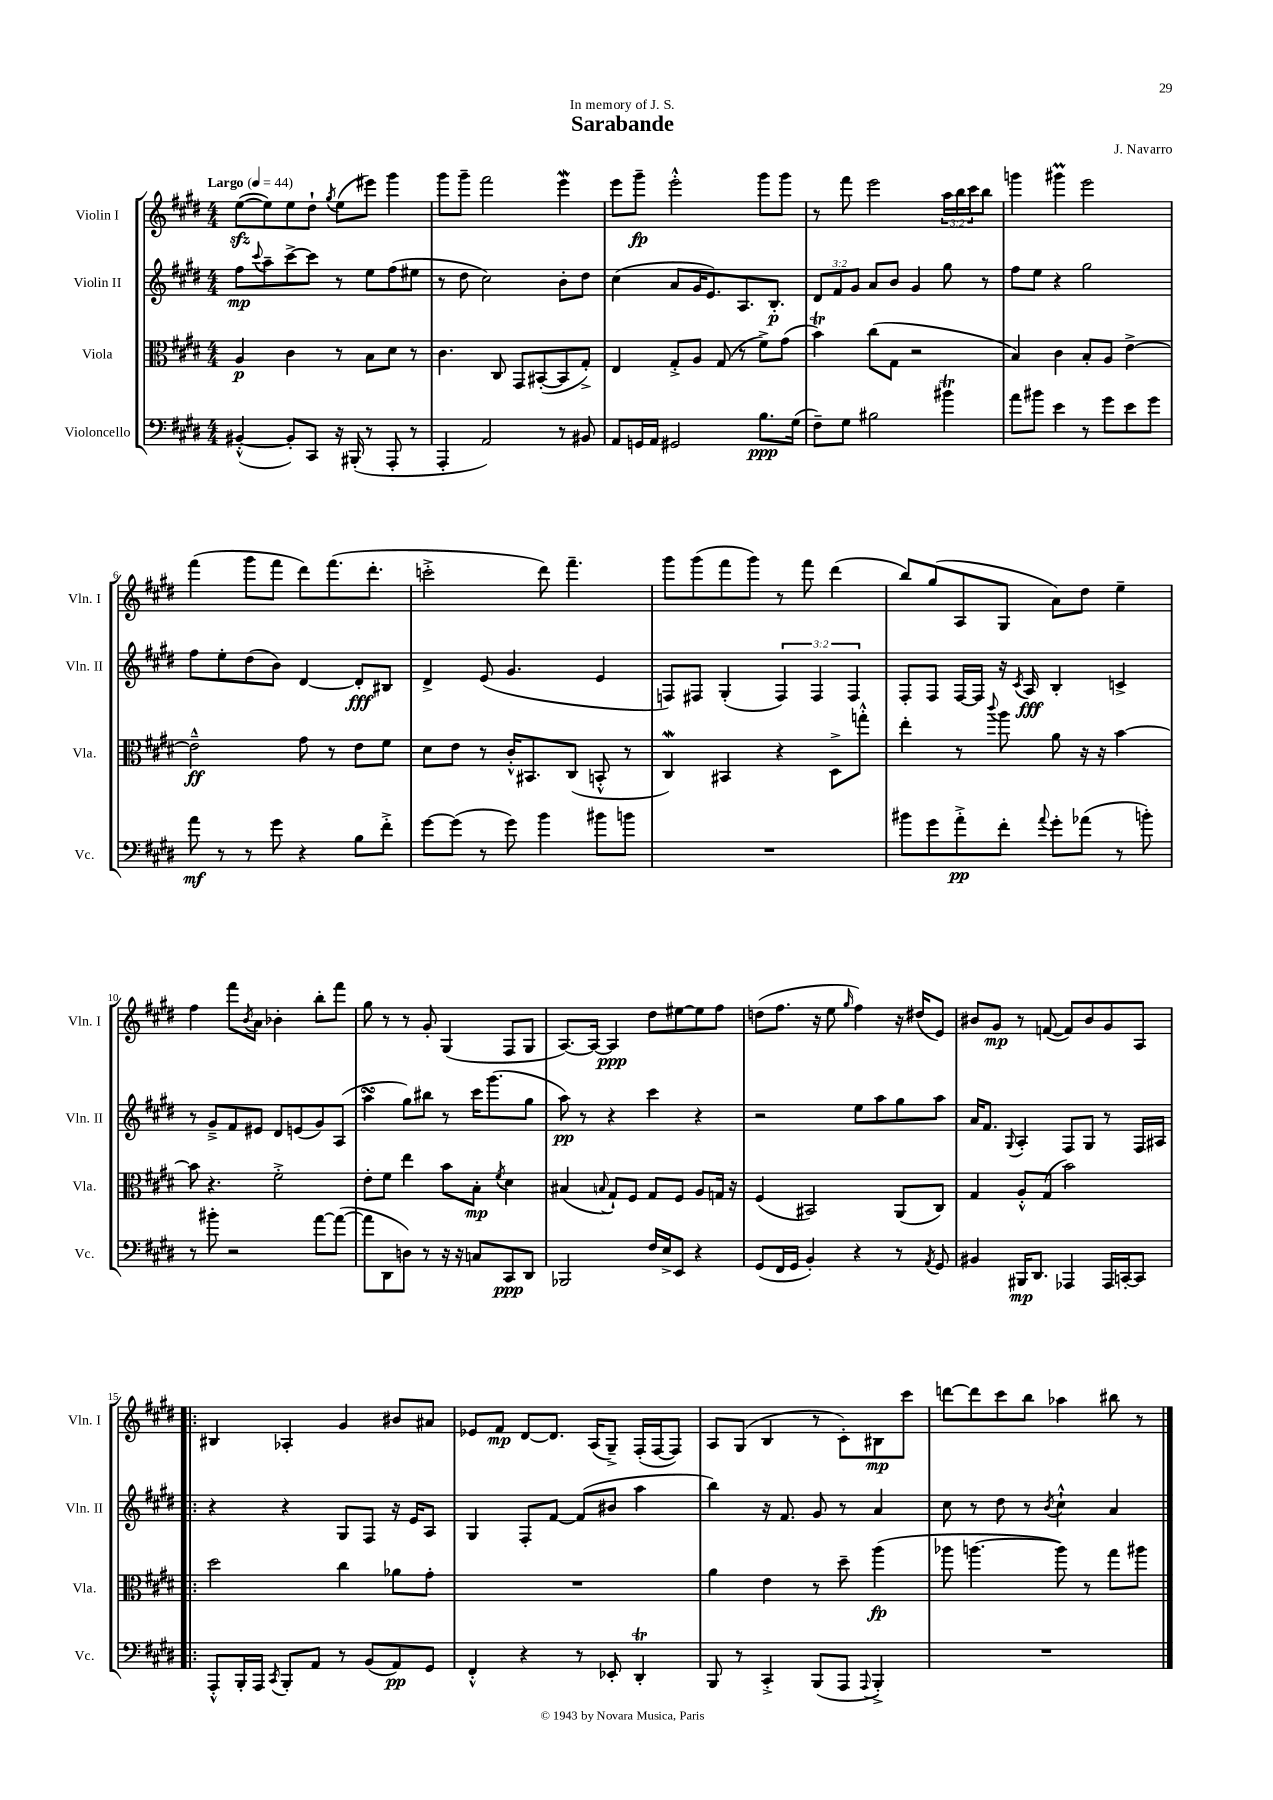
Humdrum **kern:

**kern	**kern	**kern	**kern
*staff4	*staff3	*staff2	*staff1
*clefF4	*clefC3	*clefG2	*clefG2
*k[f#c#g#d#]	*k[f#c#g#d#]	*k[f#c#g#d#]	*k[f#c#g#d#]
*M4/4	*M4/4	*M4/4	*M4/4
*MM44	*MM44	*MM44	*MM44
([4BB#'^^	4A	8ff#	([8ee
.	.	8qqccc#	.
.	.	8aa~	8ee])
8BB#'])	4c#	[8ccc#^	8ee
8CC#	.	8ccc#]	8dd#`
.	.	.	8qgg#
16r	8r	8r	(8ee
(16BBB#'	.	.	.
8r	8B	8ee	8eee#)
8AAA'	8d#	(8ff#	4ggg#
8r	8r	8ee#	.
=	=	=	=
4AAA'	4.c#	8r	8ggg#
.	.	8dd#	8ggg#~
2AA)	.	2cc#)	2fff#
.	8C#	.	.
.	8GG#	.	.
.	([8BB#'	.	.
8r	8BB#]	8b'	4eee
8BB#	8G#'^)	8dd#	.
=	=	=	=
8AA	4E	(4cc#	8eee
16GG	.	.	8ggg#~
16AA	.	.	.
2GG#	8G#'^	8a	2eee'^^
.	8A	16g#	.
.	.	8.e)	.
.	(8G#	.	.
.	8r	8.A	.
8.B	8f#^)	.	8ggg#
.	.	8.B'	.
.	(8g#	.	8ggg#
(16G#	.	.	.
=	=	=	=
8F#~)	4b)	12d#	8r
.	.	12f#	.
8G#	.	.	8fff#
.	.	12g#	.
2B#	(8cc#	8a	2eee
.	8G#	8b	.
.	2r	4g#	.
4b#	.	8gg#	24aa
.	.	.	24bb
.	.	.	24ccc#
.	.	8r	8bb
=	=	=	=
8a	4B)	8ff#	4ggg
8b#	.	8ee	.
4e	4c#	4r	4ggg#
8r	8B'	2gg#	2eee
8g#	8A	.	.
8e	[4e^	.	.
8g#	.	.	.
=	=	=	=
8a	2e~^^]	8ff#	(4fff#
8r	.	8ee'	.
8r	.	(8dd#	8ggg#
8g#	.	8b)	8fff#
4r	8g#	[4d#	8ddd#)
.	8r	.	(8.fff#
8B	8e	8d#']	.
.	.	.	8.ddd#'
8f#'^	8f#	8B#	.
=	=	=	=
[8g#	8d#	4d#^	2ccc'^
(8g#]	8e	.	.
8r	8r	(8e	.
8g#)	16c#'^^	4.g#	.
.	8.BB#	.	.
4b	.	.	8ddd#)
.	(8C#	.	4.fff#~
8b#	8BB'^^	4e	.
8b	8r	.	.
=	=	=	=
1r	4C#)	8F)	8ggg#
.	.	8F#	(8ggg#
.	4BB#	(4G#'	8fff#
.	.	.	8ggg#)
.	4r	6F#)	8r
.	.	.	8fff#
.	.	6F#	.
.	8D#^	.	(4ddd#
.	.	6F#	.
.	8gg'^^	.	.
=	=	=	=
8b#	4ee'	8F#'	8bb)
8g#	.	8F#	(8gg#
8a'^	8r	[16F#	8A
.	.	16F#]	.
.	8qqccc#	.	.
8f#'	8aa	16r	8G#
.	.	8qc#	.
.	.	16A	.
8qqa	.	.	.
8g#'	8a	4B'	8a)
(8a-	16r	.	8dd#
.	16r	.	.
8r	[4b	4c^	4ee~
8b')	.	.	.
=	=	=	=
8r	8b]	8r	4ff#
8b#'	4.r	8g#~^	.
2r	.	8f#	8fff#
.	.	.	8qb
.	.	8e#	8a
.	2f#'^	8d#	4b-'
.	.	(8e	.
[8a	.	8g#)	8bb'
(8a_	.	(8A	8fff#
=	=	=	=
8a]	8e'	4aa	8gg#
8DD#	8f#	.	8r
8D)	4ee	8gg#)	8r
8r	.	8bb#	8g#'
16r	8b	8r	(4G#
16r	.	.	.
8C	8B'	16ccc#	.
.	.	(8.ggg#	.
.	8qf#	.	.
8CC#	4d#	.	8F#
8DD#	.	8gg#	8G#
=	=	=	=
2BBB-	(4B#	8aa)	[8.A)
.	.	8r	.
.	.	.	16A_
.	8qqB	.	.
.	8G#`)	4r	4A]
.	8F#	.	.
16F#	8G#	4ccc#	8dd#
16E^	.	.	.
8EE	8F#	.	[8ee#
4r	8A	4r	8ee#]
.	16G	.	8ff#
.	16r	.	.
=	=	=	=
(8GG#	(4F#	2r	(8dd
16FF#	.	.	8.ff#
16GG#	.	.	.
4BB')	2BB#)	.	.
.	.	.	16r
.	.	.	8ee
.	.	.	16qqgg#
4r	.	8ee	4ff#)
.	.	8aa	.
8r	(8AA	8gg#	16r
.	.	.	(16dd#
8qAA	.	.	.
8GG#	8C#)	8aa	8e)
=	=	=	=
4BB#	4G#	16a	8b#
.	.	8.f#	.
.	.	.	8g#
.	.	8qqG#	.
16BBB#	8A'^^	4A'	8r
8.DD#	.	.	.
.	(8G#	.	([8f
4AAA-	2b)	8F#	8f])
.	.	8G#	8b#
16AAA-	.	8r	8g#
[16CC'	.	.	.
8CC]	.	16F#	8A
.	.	16A#	.
=!|:	=!|:	=!|:	=!|:
8AAA'^^	2dd#	4r	4B#
16BBB'	.	.	.
16AAA	.	.	.
8qCC#	.	.	.
8BBB'	.	4r	4A-'
8AA	.	.	.
8r	4cc#	8G#	4g#
(8BB	.	8F#	.
8AA)	8a-	16r	8b#
.	.	16e	.
8GG#	8g#'	8A	8a#
=	=	=	=
4FF#'^^	1r	4G#	8e-
.	.	.	8f#
4r	.	8F#'	[8d#
.	.	[8f#	8.d#]
8r	.	(8f#]	.
.	.	.	(16A
8EE-'	.	8b#	8G#~^)
4DD#'	.	4aa	(16F#'
.	.	.	[16F#
.	.	.	8F#])
=	=	=	=
8BBB	4a	4bb)	8A
8r	.	.	(8G#
4CC#'^	4e	16r	4B
.	.	8.f#	.
(8BBB	8r	8g#	8r
8AAA	8dd#~	8r	8c#')
8qqAAA	.	.	.
4BBB'^)	(4aa	4a	8B#
.	.	.	8ccc#
=	=	=	=
1r	8aa-	8cc#	[8ddd
.	[4.aa	8r	8ddd]
.	.	8dd#	8ccc#
.	.	8r	8bb
.	.	8qb	.
.	8aa])	4cc#`^^	4aa-
.	8r	.	.
.	8gg#	4a	8bb#
.	8aa#	.	8r
==	==	==	==
*-	*-	*-	*-
